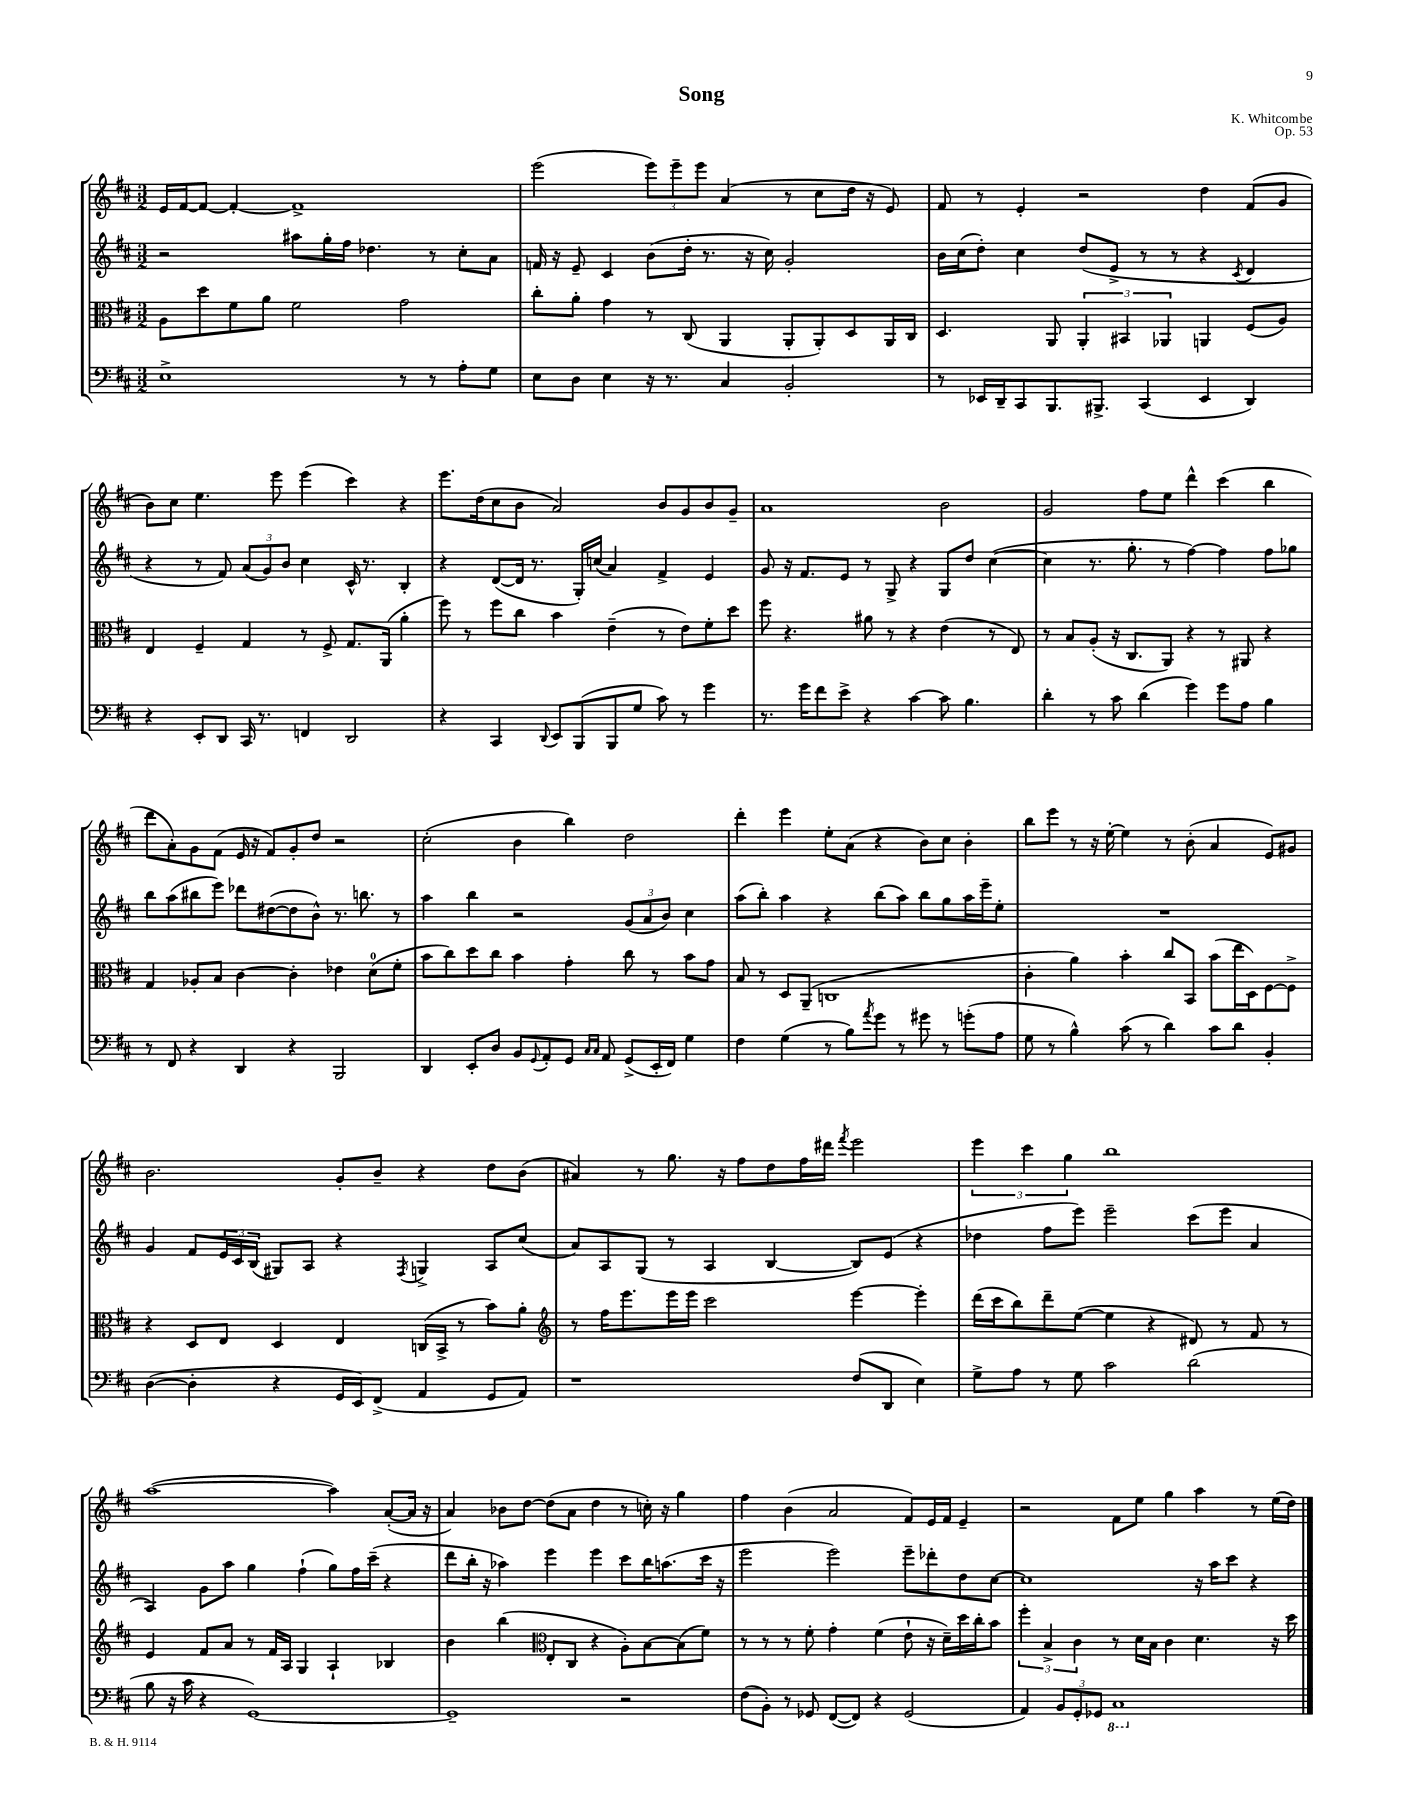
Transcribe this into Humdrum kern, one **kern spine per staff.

**kern	**kern	**kern	**kern
*staff4	*staff3	*staff2	*staff1
*clefF4	*clefC3	*clefG2	*clefG2
*k[f#c#]	*k[f#c#]	*k[f#c#]	*k[f#c#]
*M3/2	*M3/2	*M3/2	*M3/2
1E^	8A	2r	16e
.	.	.	[16f#
.	8dd	.	8f#_
.	8f#	.	4f#'_
.	8a	.	.
.	2f#	8aa#	1f#^]
.	.	16gg'	.
.	.	16ff#	.
.	.	4.dd-	.
8r	2g	.	.
8r	.	8r	.
8A'	.	8cc#'	.
8G	.	8a	.
=	=	=	=
8E	8cc#'	16f	(2eee
.	.	16r	.
8D	8a'	8e~	.
4E	4g	4c#	.
16r	8r	(8b	12eee)
8.r	.	.	.
.	.	.	12eee~
.	(8C#	16dd'	.
.	.	.	12eee
.	.	8.r	.
4C#	4AA	.	(4a
.	.	16r	.
.	.	16cc#)	.
2BB'	8AA'	2g'	8r
.	8AA')	.	8cc#
.	8D	.	16dd
.	.	.	16r
.	16AA	.	8e)
.	16C#	.	.
=	=	=	=
8r	4.D	16b	8f#
.	.	(16cc#	.
16EE-	.	8dd')	8r
16DD~	.	.	.
8CC#	.	4cc#	4e'
8.BBB	8AA	.	.
.	6AA'	(8dd	2r
8.BBB#^	.	.	.
.	.	8e^	.
.	6BB#	.	.
(4CC#	.	8r	.
.	6AA-	.	.
.	.	8r	.
4EE-	4AA	4r	4dd
.	.	8qc#	.
4DD)	(8F#	4d	(8f#
.	8A)	.	8g
=	=	=	=
4r	4E	4r	8b)
.	.	.	8cc#
8EE'	4F#~	8r	4.ee
8DD	.	8f#)	.
16CC#	4G	(12a	.
8.r	.	.	.
.	.	12g)	.
.	.	.	8eee
.	.	12b	.
4FF	8r	4cc#	(4eee
.	8F#^	.	.
2DD	8.G	16c#^^	4ccc#)
.	.	8.r	.
.	(16AA	.	.
.	4a'	4B'	4r
=	=	=	=
4r	8ff#)	4r	8.eee
.	8r	.	.
.	.	.	(16dd
4CC#	8ff#	([8d	8cc#
.	8cc#	16d]	8b
.	.	8.r	.
8qqDD	.	.	.
8EE	4b	.	2a)
(8BBB	.	16G')	.
.	.	(16cc	.
8BBB	(4e~	4a)	.
8G	.	.	.
8c#)	8r	4f#^	8b
8r	8e)	.	8g
4g	8f#'	4e	8b
.	8dd	.	8g~
=	=	=	=
8.r	8ff#	8g	1a
.	4.r	16r	.
16g	.	8.f#	.
8f#	.	.	.
8e^	.	8e	.
4r	8a#	8r	.
.	8r	8G^	.
[4c#	4r	4r	.
8c#]	(4e	8G	2b
4.B	.	8dd	.
.	8r	([4cc#	.
.	8E)	.	.
=	=	=	=
4d'	8r	4cc#]	2g
.	8B	.	.
8r	(8A'	8.r	.
8c#	16r	.	.
.	8.C#	8.gg'	.
(4d	.	.	8ff#
.	8AA)	8r	8ee
4g)	4r	[4ff#)	4ddd^^
8g	8r	4ff#]	(4ccc#
8A	8AA#	.	.
4B	4r	8ff#	4bb
.	.	8gg-	.
=	=	=	=
8r	4G	8bb	8ddd
8FF#	.	(8aa	8a')
4r	8A-'	8bb#	8g
.	8B	8eee)	(8f#
4DD	[4c#	8ddd-	16e
.	.	.	16r
.	.	([8dd#	8f#)
4r	4c#']	8dd#]	8g'
.	.	8b^^)	8dd
2BBB	4e-	8.r	2r
.	.	8.bb	.
.	(8d	.	.
.	8f#'	8r	.
=	=	=	=
4DD	8b	4aa	(2cc#'
.	8cc#)	.	.
8EE'	8dd	4bb	.
8D	8cc#	.	.
8BB	4b	2r	4b
8qqGG	.	.	.
8AA'	.	.	.
8GG	4g'	.	4bb)
16qqC#	.	.	.
16qqC#	.	.	.
8AA	.	.	.
(8GG^	8cc#	(12g	2dd
.	.	12a	.
16EE'	8r	.	.
.	.	12b)	.
16FF#)	.	.	.
4G	8b	4cc#	.
.	8g	.	.
=	=	=	=
4F#	8B	(8aa	4ddd'
.	8r	8bb')	.
(4G	8D	4aa	4eee
.	(8AA~	.	.
8r	1C	4r	8ee'
8B)	.	.	(8a
8qa	.	.	.
8g	.	(8bb	4r
8r	.	8aa)	.
8g#	.	8bb	8b)
8r	.	8gg	8cc#
(8g'	.	16aa	4b'
.	.	16eee~	.
8A	.	8ee'	.
=	=	=	=
8G	4c#'	1.r	8bb
8r	.	.	8eee
4B^^)	4a)	.	8r
.	.	.	16r
.	.	.	[16ee'
(8c#	4b'	.	4ee]
8r	.	.	.
4d)	8cc#	.	8r
.	8BB	.	(8b'
8c#	(8b	.	4a
8d	16ee	.	.
.	16D)	.	.
4BB'	[8F#	.	8e)
.	8F#^]	.	8g#
=	=	=	=
([4D	4r	4g	2.b
4D']	8D	8f#	.
.	8E	24e	.
.	.	24c#	.
.	.	(24B	.
4r	4D	8G#)	.
.	.	8A	.
16GG	4E	4r	8g'
16EE)	.	.	.
(8FF#^	.	.	8b~
.	.	8qF#	.
4AA	(16C	4G^	4r
.	16BB^	.	.
.	8r	.	.
8GG	8b)	8A	8dd
8AA)	8a'	(8cc#	(8b
=	=	=	=
*	*clefG2	*	*
1r	8r	8a)	4a#)
.	16ff#	8A	.
.	8.eee	.	.
.	.	(8G	8r
.	16eee	8r	8.gg
.	16eee	.	.
.	2ccc#	4A	.
.	.	.	16r
.	.	.	8ff#
.	.	[4B	8dd
.	.	.	16ff#
.	.	.	16ddd#
.	.	.	8qfff#
(8F#	[4eee	8B])	2eee
8DD	.	(8e	.
4E)	4eee']	4r	.
=	=	=	=
8G^	(16ddd	4dd-	6eee
.	16ccc#	.	.
8A	8bb)	.	.
.	.	.	6ccc#
8r	8ddd~	8ff#	.
.	.	.	6gg
8G	([8ee	8eee)	.
2c#	4ee]	2eee~	1bb
.	4r	.	.
(2d	8d#)	(8ccc#	.
.	8r	8eee	.
.	8f#	4a	.
.	8r	.	.
=	=	=	=
8B	4e	4A)	([1aa
16r	.	.	.
16c#	.	.	.
4r	8f#	8g	.
.	8a	8aa	.
[1GG)	8r	4gg	.
.	16f#	.	.
.	16A	.	.
.	4G	(4ff#`	.
.	4A`	8gg)	4aa])
.	.	16ff#	.
.	.	(16ccc#~	.
.	4B-	4r	([8a'
.	.	.	16a]
.	.	.	16r
=	=	=	=
1GG~]	4b	8ddd	4a)
.	.	16bb'	.
.	.	16r	.
.	(4bb	4aa-)	8b-
.	.	.	[8dd
*	*clefC3	*	*
.	8E'	4eee	(8dd]
.	8C#	.	8a
.	4r	4eee	4dd
2r	8A')	8ccc#	8r
.	[8B	16bb	16cc')
.	.	(8.aa	16r
.	(8B]	.	4gg
.	8f#)	16ccc#	.
.	.	16r	.
=	=	=	=
(8F#	8r	2eee	4ff#
8BB')	8r	.	.
8r	8r	.	(4b
8GG-	8f#'	.	.
([8FF#	4g'	2eee)	2a
8FF#])	.	.	.
4r	(4f#	.	.
(2GG-	8e`	8eee~	8f#)
.	16r	8ddd-'	16e
.	16d~)	.	16f#
.	16dd	8dd	4e~
.	16cc#'	.	.
.	8b	[8cc#	.
=	=	=	=
4AA)	6ff#'	1cc#]	2r
.	6B^	.	.
12BB	.	.	.
12GG'	6c#	.	.
12GG-	.	.	.
1CC#	8r	.	8f#
.	16d	.	8ee
.	16B	.	.
.	4c#	.	4gg
.	4.d	16r	4aa
.	.	16aa	.
.	.	8ccc#	.
.	.	4r	8r
.	16r	.	(16ee
.	16dd	.	16dd)
==	==	==	==
*-	*-	*-	*-
